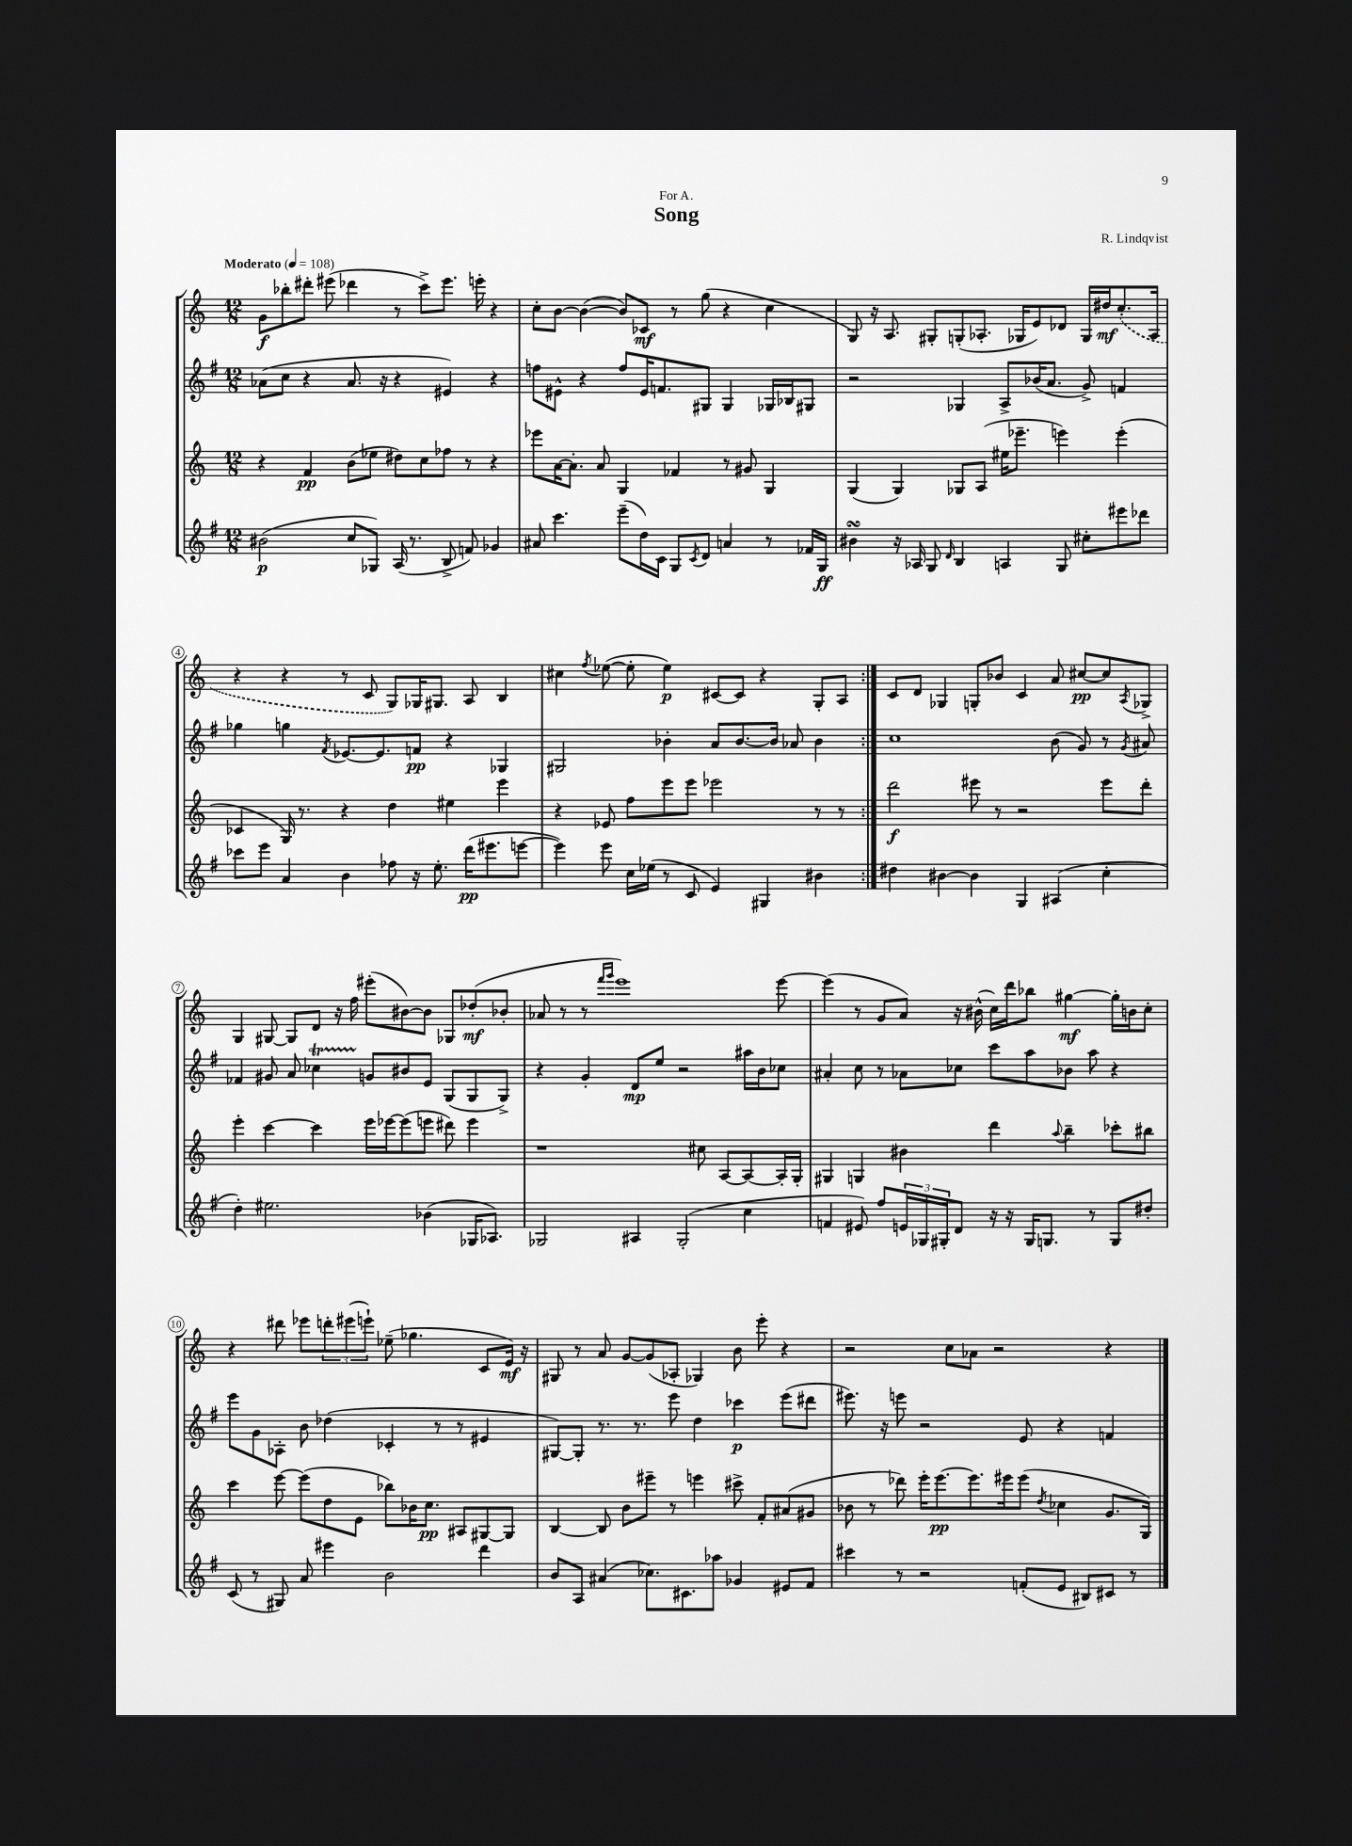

**kern	**kern	**kern	**kern
*staff4	*staff3	*staff2	*staff1
*clefG2	*clefG2	*clefG2	*clefG2
*k[f#]	*k[]	*k[f#]	*k[]
*M12/8	*M12/8	*M12/8	*M12/8
*MM108	*MM108	*MM108	*MM108
(2b#	4r	(8a-	8g
.	.	8cc	8bb-'
.	4f	4r	8ddd#'
.	.	.	(8eee#
8cc	(8b	8.a-	4ddd-
8G-)	8ee-	.	.
.	.	16r	.
(16A	8dd#)	4r	8r
8.r	.	.	.
.	8cc	.	8ccc^)
8B^	8ff-	4e#)	8.eee#
8f)	8r	.	.
.	.	.	16eee'
4g-	4r	4r	4r
=	=	=	=
8a#	8eee-	8ff	8cc'
4.ccc	[16a	8e#^^	[8b
.	8.a']	.	.
.	.	4r	(4b_
.	8a	.	.
(8eee~	4G	8ff	8b])
16dd)	.	16e#	8c-
16c	.	8.f	.
8G	4f-	.	8r
8qc	.	.	.
8d	.	8G#	(8gg
4a	8r	4G#	4r
.	8g#	.	.
8r	4G	16G-	4cc
.	.	16B-	.
16f-	.	8G#	.
16G	.	.	.
=	=	=	=
4b#	(4G	2r	8G)
.	.	.	16r
.	.	.	8.A
16r	4G)	.	.
16A-	.	.	.
8G	.	.	8G#'
16qqd	.	.	.
4B	8G-	4G-	(8G'
.	(8A	.	8.A-'
4A	16ee#	8A^	.
.	8.eee-~	.	16G-
.	.	(16b-	8e)
.	.	8.a	.
8G	4eee)	.	8d-
8cc#'	.	8g^)	16G-
.	.	.	16dd#
8eee#	(4eee'	4f	(8.cc'
8ddd-	.	.	.
.	.	.	16A-
=	=	=	=
8ccc-	4c-	4gg-	4r
8eee	.	.	.
4a	16G)	4gg	4r
.	8.r	.	.
.	.	8qf#	.
4b	4r	[8.e-	8r
.	.	.	8c
.	.	8.e-]	.
8ff-	4dd	.	8G)
16r	.	8f	16G-
8.ee'	.	.	8.G#
.	4ee#	4r	.
(16ddd	.	.	8A
8.eee#	.	.	.
.	4eee	4G-	4B
[8eee	.	.	.
=	=	=	=
4eee])	4r	2G#	4cc#
.	.	.	8qff
8eee	8e-	.	([8ee-
16cc	8ff	.	8ee-']
(16ee-	.	.	.
8r	8eee	4b-'	4ee-)
8c	8eee	.	.
4e)	2eee-	8a	[8c#
.	.	[8.b-	8c#]
4G#	.	.	4r
.	.	16b-]	.
.	.	8a-	.
4b#	8r	4b-	8G'
.	8r	.	8A
=:|!	=:|!	=:|!	=:|!
4dd#	2ddd	1cc	8c
.	.	.	8d
[4b#	.	.	4G-
4b#]	8eee#	.	8G'
.	8r	.	8b-
4G	2r	.	4c
(4A#	.	(8b	8a
.	.	8g)	[8cc#
4cc'	8eee#	8r	8cc#]
.	.	8qg	8qA
.	8ddd'	8a#	8G-^
=	=	=	=
4dd')	4eee'	4f-	4G
2.ee#	[4ccc	8g#	[8G#
.	.	8a	8G#]
.	4ccc]	4cc-	8d
.	.	.	16r
.	.	.	16ff
.	16eee	8g	(8eee#'
.	[16eee-	.	.
.	(8eee-]	8b#	[8b#)
(4b-	8eee	8e	8b#]
.	8ddd#)	(8G	8G-
16G-	4eee	8G	(8dd-'
8.A-)	.	.	.
.	.	8G^)	8b-'
=	=	=	=
2G-	1r	4r	8a-
.	.	.	8r
.	.	4g'	8r
.	.	.	16qqfff
.	.	.	16qqggg
.	.	.	1eee)
4A#	.	8d	.
.	.	8ee	.
(2G-'	.	2r	.
.	8cc#	.	.
.	[8A	.	.
4cc	8A_	16aa#	.
.	.	16b	.
.	16A']	8cc-	[8eee
.	16G'	.	.
=	=	=	=
4f	4G#	4a#'	(4eee]
8e#)	4G	8cc	8r
8ff#	.	8r	8g
24e	4b#	8a-	8a)
24G-	.	.	.
24G#'	.	.	.
8d	.	8cc-	16r
.	.	.	(16b#^^
16r	4ddd	8ccc	16cc)
16r	.	.	16ddd
16G#	.	8aa	8bb-
8.G	.	.	.
.	8qqaa	.	.
.	4bb~	8b-	[4gg#
8r	.	8aa	.
8G	8ccc-'	4r	16gg#']
.	.	.	16b
8dd#'	8bb#	.	8cc'
=	=	=	=
(8c	4ccc	8eee	4r
8r	.	8g	.
8G#)	[8eee	8A-'	8ddd#
8a	(8eee]	8b	8eee-
4eee#	8dd	(4dd-	12ddd'
.	.	.	(12eee#
.	8e	.	.
.	.	.	12eee`)
2b	8bb-)	4c-'	(8ee-~
.	16b-	.	4.gg-
.	8.cc	.	.
.	.	8r	.
.	8A#	8r	.
4ddd	[8G#	4e#	8c
.	8G#]	.	16e)
.	.	.	16r
=	=	=	=
8b	[4B	[8G#)	8G#
8A	.	8G#']	8r
(4a#	8B]	8.r	8a
.	8b	.	[8g
.	.	8.r	.
8.cc-)	8eee#~	.	(8g]
.	8r	8eee	8A-'
8.c#	.	.	.
.	4eee	4dd	4G-)
8aa-	.	.	.
4g-	8ccc#^	4ccc-	8b
.	8f'	.	8eee'
8e#	(8a#	(8eee	4r
8f#	8g#	8ddd#	.
=	=	=	=
4ccc#	8b-	8.eee#)	2r
.	8r	.	.
.	.	16r	.
8r	8ddd-)	8eee	.
2r	16eee'	2r	.
.	[8.eee	.	.
.	.	.	8cc
.	8.eee]	.	8a-
.	.	.	2r
.	16eee#	.	.
(8f'	(8eee#	8e	.
.	8qdd	.	.
8e	4cc-	4r	.
8B#)	.	.	.
8c#	8.g	4f	4r
8r	.	.	.
.	16G)	.	.
==	==	==	==
*-	*-	*-	*-
